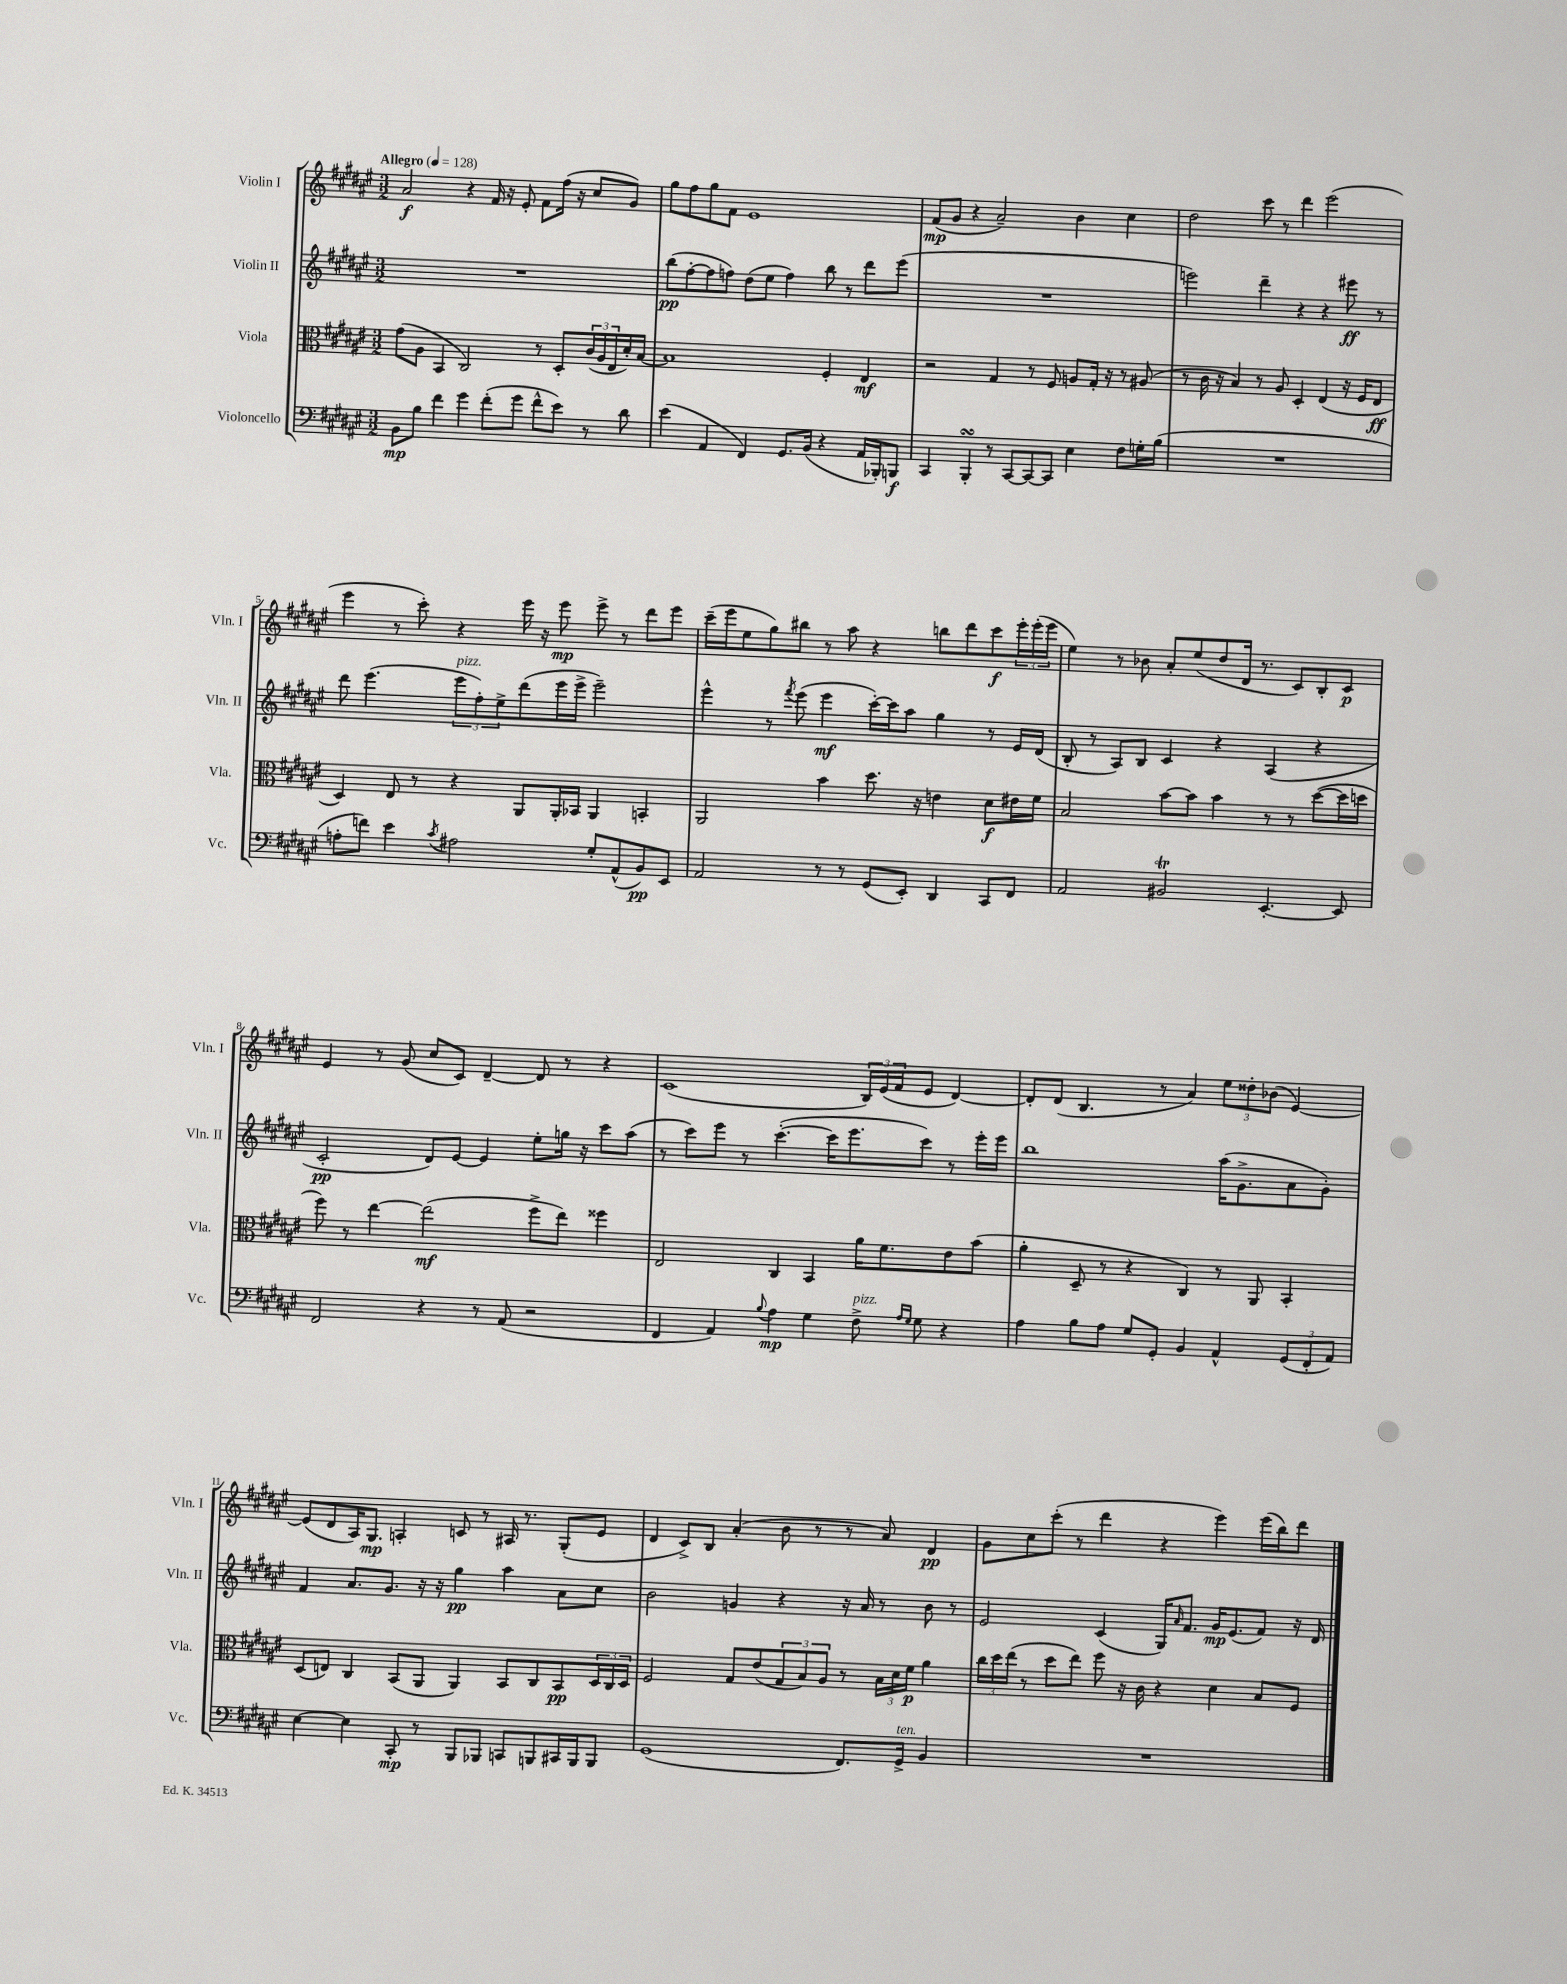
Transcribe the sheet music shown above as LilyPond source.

<<
\new StaffGroup <<
\new Staff = "s0" \with { instrumentName = "Violin I" shortInstrumentName = "Vln. I" } {
    \clef treble \key fis \major \numericTimeSignature \time 3/2 \tempo "Allegro" 4 = 128
    ais'2\f r4 fis'16 r16 eis'8-. fis'8 fis''16( r16 cis''8 gis'8) |
    gis''8 fis''8 gis''8 fis'8 eis'1 |
    fis'8\mp( gis'8 r4 ais'2--) b'4 cis''4 |
    dis''2 cis'''8 r8 dis'''4 eis'''2( |
    eis'''4 r8 cis'''8-.) r4 eis'''16 r16 eis'''8\mp eis'''8-> r8 dis'''8 eis'''8 |
    cis'''16--( eis'''16 eis''8 gis''8) bis''8 r8 ais''8 r4 b''8 dis'''8 cis'''8\f \tuplet 3/2 { eis'''16-. eis'''16-.( eis'''16 } |
    eis''4) r8 bes'8 ais'8-. eis''8( dis''8 dis'16 r8. cis'8) b8-. cis'8\p |
    eis'4 r8 gis'8( cis''8 cis'8) dis'4~-- dis'8 r8 r4 |
    cis'1( \tuplet 3/2 { b16) eis'16( fis'16 } eis'8 dis'4~) |
    dis'8-. dis'8( b4. r8 ais'4) \tuplet 3/2 { eis''8 disis''8-. bes'8( } eis'4~) |
    eis'8( dis'8 ais16) gis8.\mp a4-. c'8 r8 ais16 r8. gis8-.( eis'8 |
    dis'4 cis'8->) b8 ais'4-.( b'8 r8 r8 ais'8) dis'4\pp |
    gis'8 cis''8 cis'''8-.( r8 dis'''4 r4 eis'''4) eis'''16( b''16) dis'''8 \bar "|." |
}
\new Staff = "s1" \with { instrumentName = "Violin II" shortInstrumentName = "Vln. II" } {
    \clef treble \key fis \major \numericTimeSignature \time 3/2
    R1. |
    b''8\pp( fis''8~-. fis''8 f''8) dis''8( eis''8 f''4) b''8 r8 dis'''8 eis'''8( |
    R1. |
    e'''2) dis'''4-- r4 r4 eis'''8\ff r8 |
    dis'''8 eis'''4.( \tuplet 3/2 { eis'''8^\markup { \italic "pizz." } fis''8-.) eis''8-> } dis'''8( eis'''16 eis'''16-> eis'''2--) |
    eis'''4-^ r8 \acciaccatura { fis'''8 } eis'''8( eis'''4\mf cis'''16~-.) cis'''16 ais''8 gis''4 r8 eis'16 dis'16( |
    b8-. r8 ais8) b8 cis'4 r4 ais4( r4 |
    cis'2-.\pp dis'8) eis'8~ eis'4 eis''8-. g''16 r16 cis'''8 ais''8( |
    r8 cis'''8) eis'''8 r8 cis'''4.~-.( cis'''16 eis'''8. cis'''8) r8 eis'''16-. eis'''16 |
    b''1 ais''16( gis'8.-> ais'8 gis'8-.) |
    fis'4 ais'8. gis'8. r16 r16 gis''4\pp ais''4 ais'8 cis''8 |
    b'2 g'4 r4 r16 ais'16 r8 b'8 r8 |
    eis'2 cis'4( gis16) \grace { ais'16 } fis'8. gis'16\mp eis'8.( fis'8) r16 dis'16 \bar "|." |
}
\new Staff = "s2" \with { instrumentName = "Viola" shortInstrumentName = "Vla." } {
    \clef alto \key fis \major \numericTimeSignature \time 3/2
    gis'8( ais8 b,4 cis2) r8 dis8-. \tuplet 3/2 { cis'16( ais16 eis16 } dis'16-.) b16~ |
    b1 fis4-. eis4\mf |
    r2 gis4 r8 fis8 a8 gis16-. r16 r8 ais8( |
    r8 cis'16 r16 b4) r8 ais8 dis4-. eis4( r16 fis16 eis8\ff |
    dis4) eis8 r8 r4 ais,8 ais,16-. bes,16 ais,4 b,4-. |
    ais,2 b'4 dis''8. r16 e'4 dis'8\f eis'16 fis'16 |
    b2 b'8~ b'8 b'4 r8 r8 dis''8~( dis''16 d''16 |
    fis''8) r8 eis''4~ eis''2\mf( fis''8-> eis''8) fisis''4 |
    eis2 cis4 b,4 ais'16 fis'8. eis'8 b'8( |
    ais'4-. dis8-- r8 r4 cis4) r8 ais,8 b,4-. |
    dis8( e8) cis4 b,8( ais,8 ais,4) b,8 cis8 b,8\pp \tuplet 3/2 { dis16 cis16 dis16 } |
    fis2 gis8 eis'8( \tuplet 3/2 { gis8 b8) ais8 } r8 \tuplet 3/2 { b16 dis'16 fis'16\p } ais'4 |
    \tuplet 3/2 { cis''16 dis''16 eis''16( } r8 dis''8 eis''8) fis''8 r16 cis'16 r4 dis'4 b8 fis8 \bar "|." |
}
\new Staff = "s3" \with { instrumentName = "Violoncello" shortInstrumentName = "Vc." } {
    \clef bass \key fis \major \numericTimeSignature \time 3/2
    b,8\mp b8 fis'4 gis'4 fis'8-.( gis'8 fis'8-^ eis'8) r8 dis'8 |
    eis'4( ais,4 fis,4) gis,8. b,16( r4 ais,16 bes,,16-.) b,,8\f |
    cis,4 b,,4-.\turn r8 cis,8~ cis,8~ cis,8 eis4 fis8 g16-. b16( |
    R1. |
    a8-. f'8) eis'4 \acciaccatura { cis'8 } ais2 gis8-. ais,8-^( b,8\pp) eis,8 |
    ais,2 r8 r8 gis,8( eis,8-.) dis,4 cis,8 fis,8 |
    ais,2 bis,2\trill eis,4.~-. eis,8 |
    fis,2 r4 r8 ais,8( r2 |
    fis,4 ais,4) \appoggiatura { b8 } ais4\mp gis4 fis8->^\markup { \italic "pizz." } \grace { ais16 gis16 } gis8 r4 |
    ais4 b8 ais8 gis8 gis,8-. b,4 ais,4-^ \tuplet 3/2 { gis,8( fis,8-. ais,8) } |
    eis4~ eis4 cis,8-.\mp r8 b,,8 bes,,8 c,8 b,,8 cis,16 b,,16 b,,8 |
    gis,1( fis,8.) gis,16->^\markup { \italic "ten." } b,4 |
    R1. \bar "|." |
}
>>
>>
